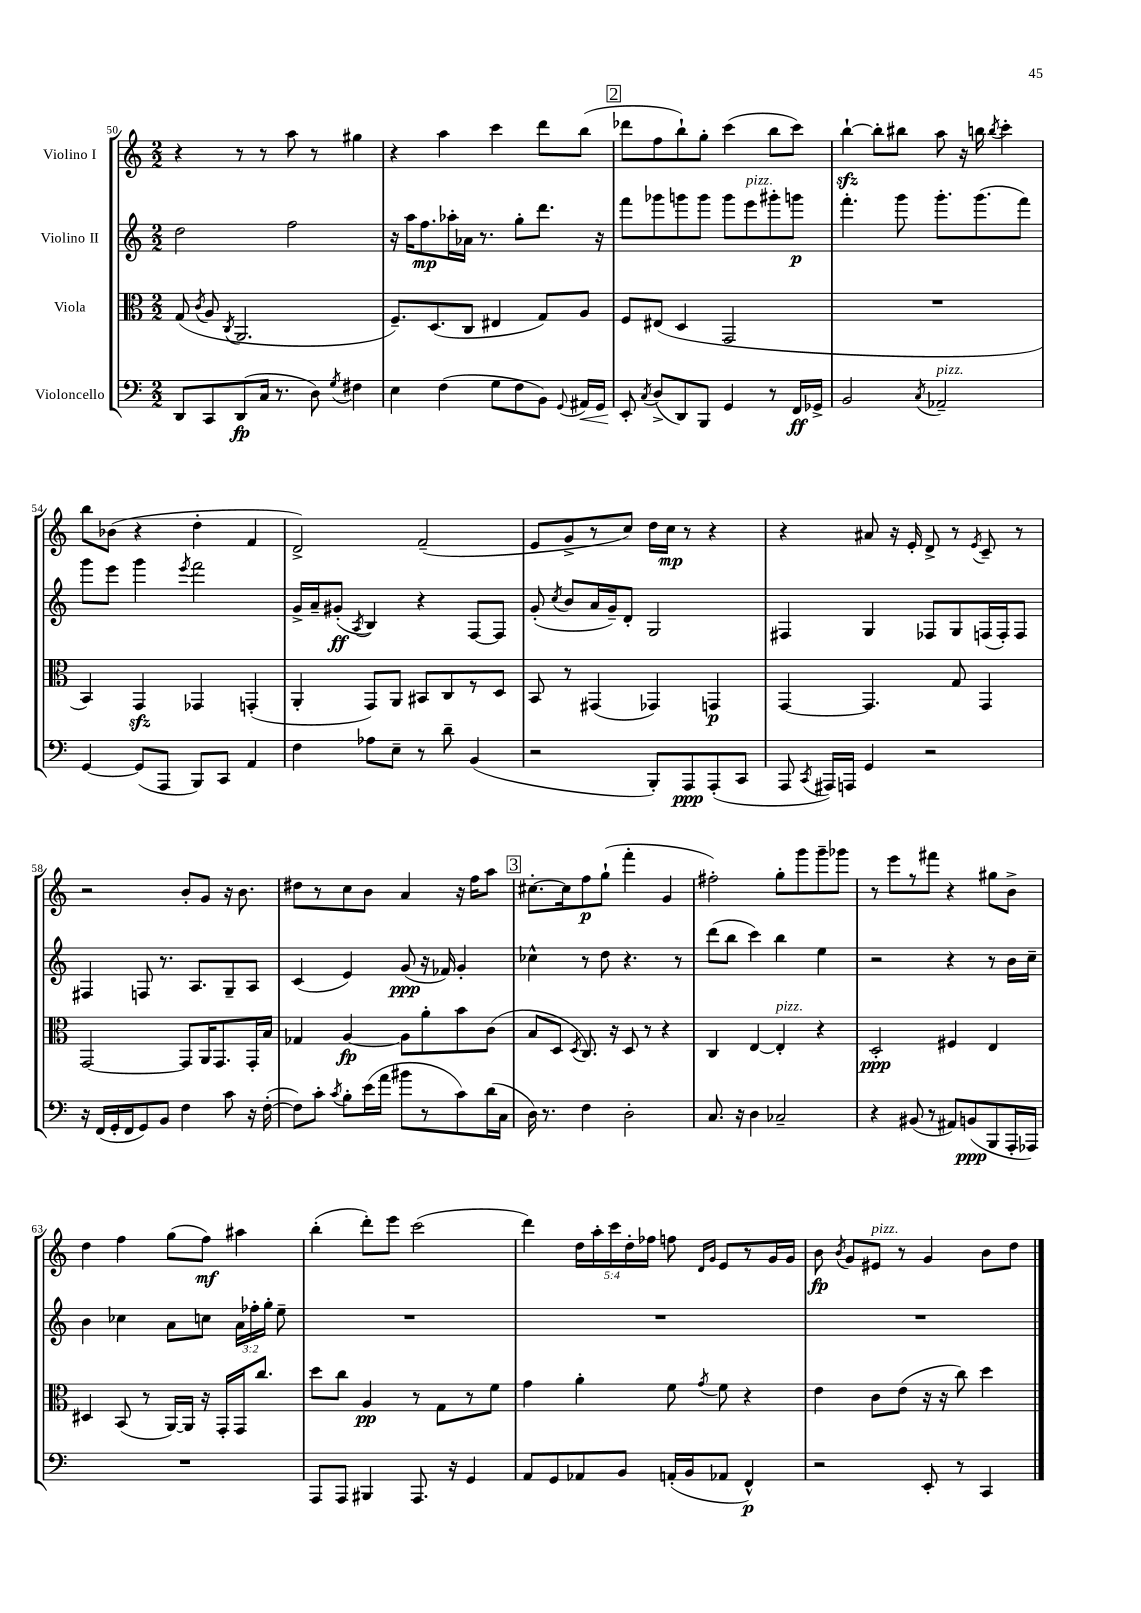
<<
\new StaffGroup <<
\new Staff = "s0" \with { instrumentName = "Violino I" } {
    \clef treble \key c \major \numericTimeSignature \time 2/2 \override Staff.TupletNumber.text = #tuplet-number::calc-fraction-text
    \autoBeamOff r4 r8 r8 a''8 r8 gis''4 |
    r4 a''4 c'''4 d'''8[ b''8]( |
    \mark \markup { \box "2" } des'''8[ f''8 b''8-!) g''8]-. c'''4( b''8[ c'''8]) |
    b''4~-!\sfz b''8[-. bis''8] a''8 r16 b''16 \acciaccatura { b''8 } c'''4-. |
    b''8[ bes'8]( r4 d''4-. f'4 |
    d'2->) f'2--( |
    e'8[ g'8-> r8 c''8]) d''16[ c''16]\mp r8 r4 |
    r4 ais'8 r16 e'16-. d'8-> r8 \acciaccatura { e'8 } c'8-- r8 |
    r2 b'8[-. g'8] r16 b'8. |
    dis''8[ r8 c''8 b'8] a'4 r16 f''16[ a''8] |
    \mark \markup { \box "3" } cis''8.[~-. cis''16 f''8\p g''8]-!( f'''4-. g'4 |
    fis''2-.) g''8[-. g'''8 g'''8-- ges'''8] |
    r8 e'''8[ r8 fis'''8] r4 gis''8[ b'8]-> |
    d''4 f''4 g''8[( f''8]\mf) ais''4 |
    b''4-.( d'''8[-.) e'''8] c'''2( |
    d'''4) \tuplet 5/4 { d''16[ a''16-. c'''16 d''16-. fes''16] } f''8 \grace { d'16[ g'16] } e'8[ r8 g'16 g'16] |
    b'8\fp \acciaccatura { b'8 } g'8[ eis'8]^\markup { \italic "pizz." } r8 g'4 b'8[ d''8] \bar "|." |
}
\new Staff = "s1" \with { instrumentName = "Violino II" } {
    \clef treble \key c \major \numericTimeSignature \time 2/2 \override Staff.TupletNumber.text = #tuplet-number::calc-fraction-text
    \autoBeamOff d''2 f''2 |
    r16 a''16[ f''8.\mp aes''16-. aes'16] r8. g''8[-. d'''8.] r16 |
    \mark \markup { \box "2" } f'''8[ ges'''8 g'''8 g'''8] g'''8[ e'''8^\markup { \italic "pizz." } gis'''8-. g'''8]\p |
    f'''4.-. g'''8 g'''8.[-. g'''8.( f'''8]) |
    g'''8[ e'''8] g'''4 \acciaccatura { e'''8 } f'''2 |
    g'16[-> a'16-- gis'8]-.\ff( \acciaccatura { a8 } b4) r4 f8[~ f8] |
    g'8-.( \acciaccatura { c''8 } b'8[ a'16 g'16--) d'8]-. g2 |
    fis4 g4 fes8[ g8 f16( f16-.) f8] |
    fis4 f8 r8. a8.[ g8-- a8] |
    c'4( e'4) g'8\ppp( r16 fes'16) g'4-. |
    \mark \markup { \box "3" } ces''4-^ r8 d''8 r4. r8 |
    d'''8[( b''8] c'''4) b''4 e''4 |
    r2 r4 r8 b'16[ c''16]-- |
    b'4 ces''4 a'8[ c''8] \tuplet 3/2 { a'16[ fes''16-. g''16]-. } e''8-- |
    R1 |
    R1 |
    R1 \bar "|." |
}
\new Staff = "s2" \with { instrumentName = "Viola" } {
    \clef alto \key c \major \numericTimeSignature \time 2/2
    \autoBeamOff g8( \acciaccatura { c'8 } a8 \acciaccatura { c8 } a,2. |
    f8.[--) d8.( c8] eis4 g8[) a8] |
    \mark \markup { \box "2" } f8[ eis8]( d4 g,2 |
    R1 |
    b,4) g,4\sfz ges,4 g,4-.( |
    a,4-. g,8[) a,8] bis,8[ c8 r8 d8] |
    b,8 r8 gis,4( ges,4) g,4\p |
    g,4~ g,4. g8 g,4 |
    g,2~ g,8[ a,16 g,8. g,16-. b16] |
    ges4 a4~\fp a8[ a'8-. b'8 c'8]( |
    \mark \markup { \box "3" } b8[ d8] \acciaccatura { d8 } c8.) r16 d8 r8 r4 |
    c4 e4~ e4-.^\markup { \italic "pizz." } r4 |
    d2-.\ppp fis4 e4 |
    dis4 b,8( r8 a,16[~) a,16] r16 g,16[-. g,16 c''8.] |
    d''8[ c''8] a4\pp r8 g8[ r8 f'8] |
    g'4 a'4-. f'8 \acciaccatura { g'8 } f'8 r4 |
    e'4 c'8[ e'8]( r16 r16 c''8) d''4 \bar "|." |
}
\new Staff = "s3" \with { instrumentName = "Violoncello" } {
    \clef bass \key c \major \numericTimeSignature \time 2/2
    \autoBeamOff d,8[ c,8 d,8\fp( c16] r8. d8) \acciaccatura { g8 } fis4 |
    e4 f4( g8[ f8 b,8]) \appoggiatura { g,8 } ais,16[\< g,16] |
    \mark \markup { \box "2" } e,8-.\! \acciaccatura { c8 } d8[->( d,8) b,,8] g,4 r8 f,16[\ff ges,16]-> |
    b,2 \acciaccatura { c8 } aes,2--^\markup { \italic "pizz." } |
    g,4~ g,8[( a,,8] b,,8[) c,8] a,4 |
    f4 aes8[ e8]-- r8 d'8-- b,4( |
    r2 b,,8[-.) a,,8\ppp a,,8-.( c,8] |
    a,,8 \acciaccatura { c,8 } ais,,16[) a,,16] g,4 r2 |
    r16 f,16[( g,16-. f,16 g,8) b,8] f4 c'8 r16 f16~-.( |
    f8[) c'8]-. \acciaccatura { c'8 } b8[-. e'16( a'16] bis'8[ r8 c'8) d'16( c16] |
    \mark \markup { \box "3" } d16) r8. f4 d2-. |
    c8. r16 d4 ces2-- |
    r4 bis,8( r8 ais,8[) b,8\ppp( b,,8 a,,16-. aes,,16]) |
    R1 |
    a,,8[ a,,8] bis,,4 a,,8. r16 g,4 |
    a,8[ g,8 aes,8 b,8] a,16[-.( b,16 aes,8] f,4-^\p) |
    r2 e,8-. r8 c,4 \bar "|." |
}
>>
>>
\layout { \context { \Score currentBarNumber = #50 } }
